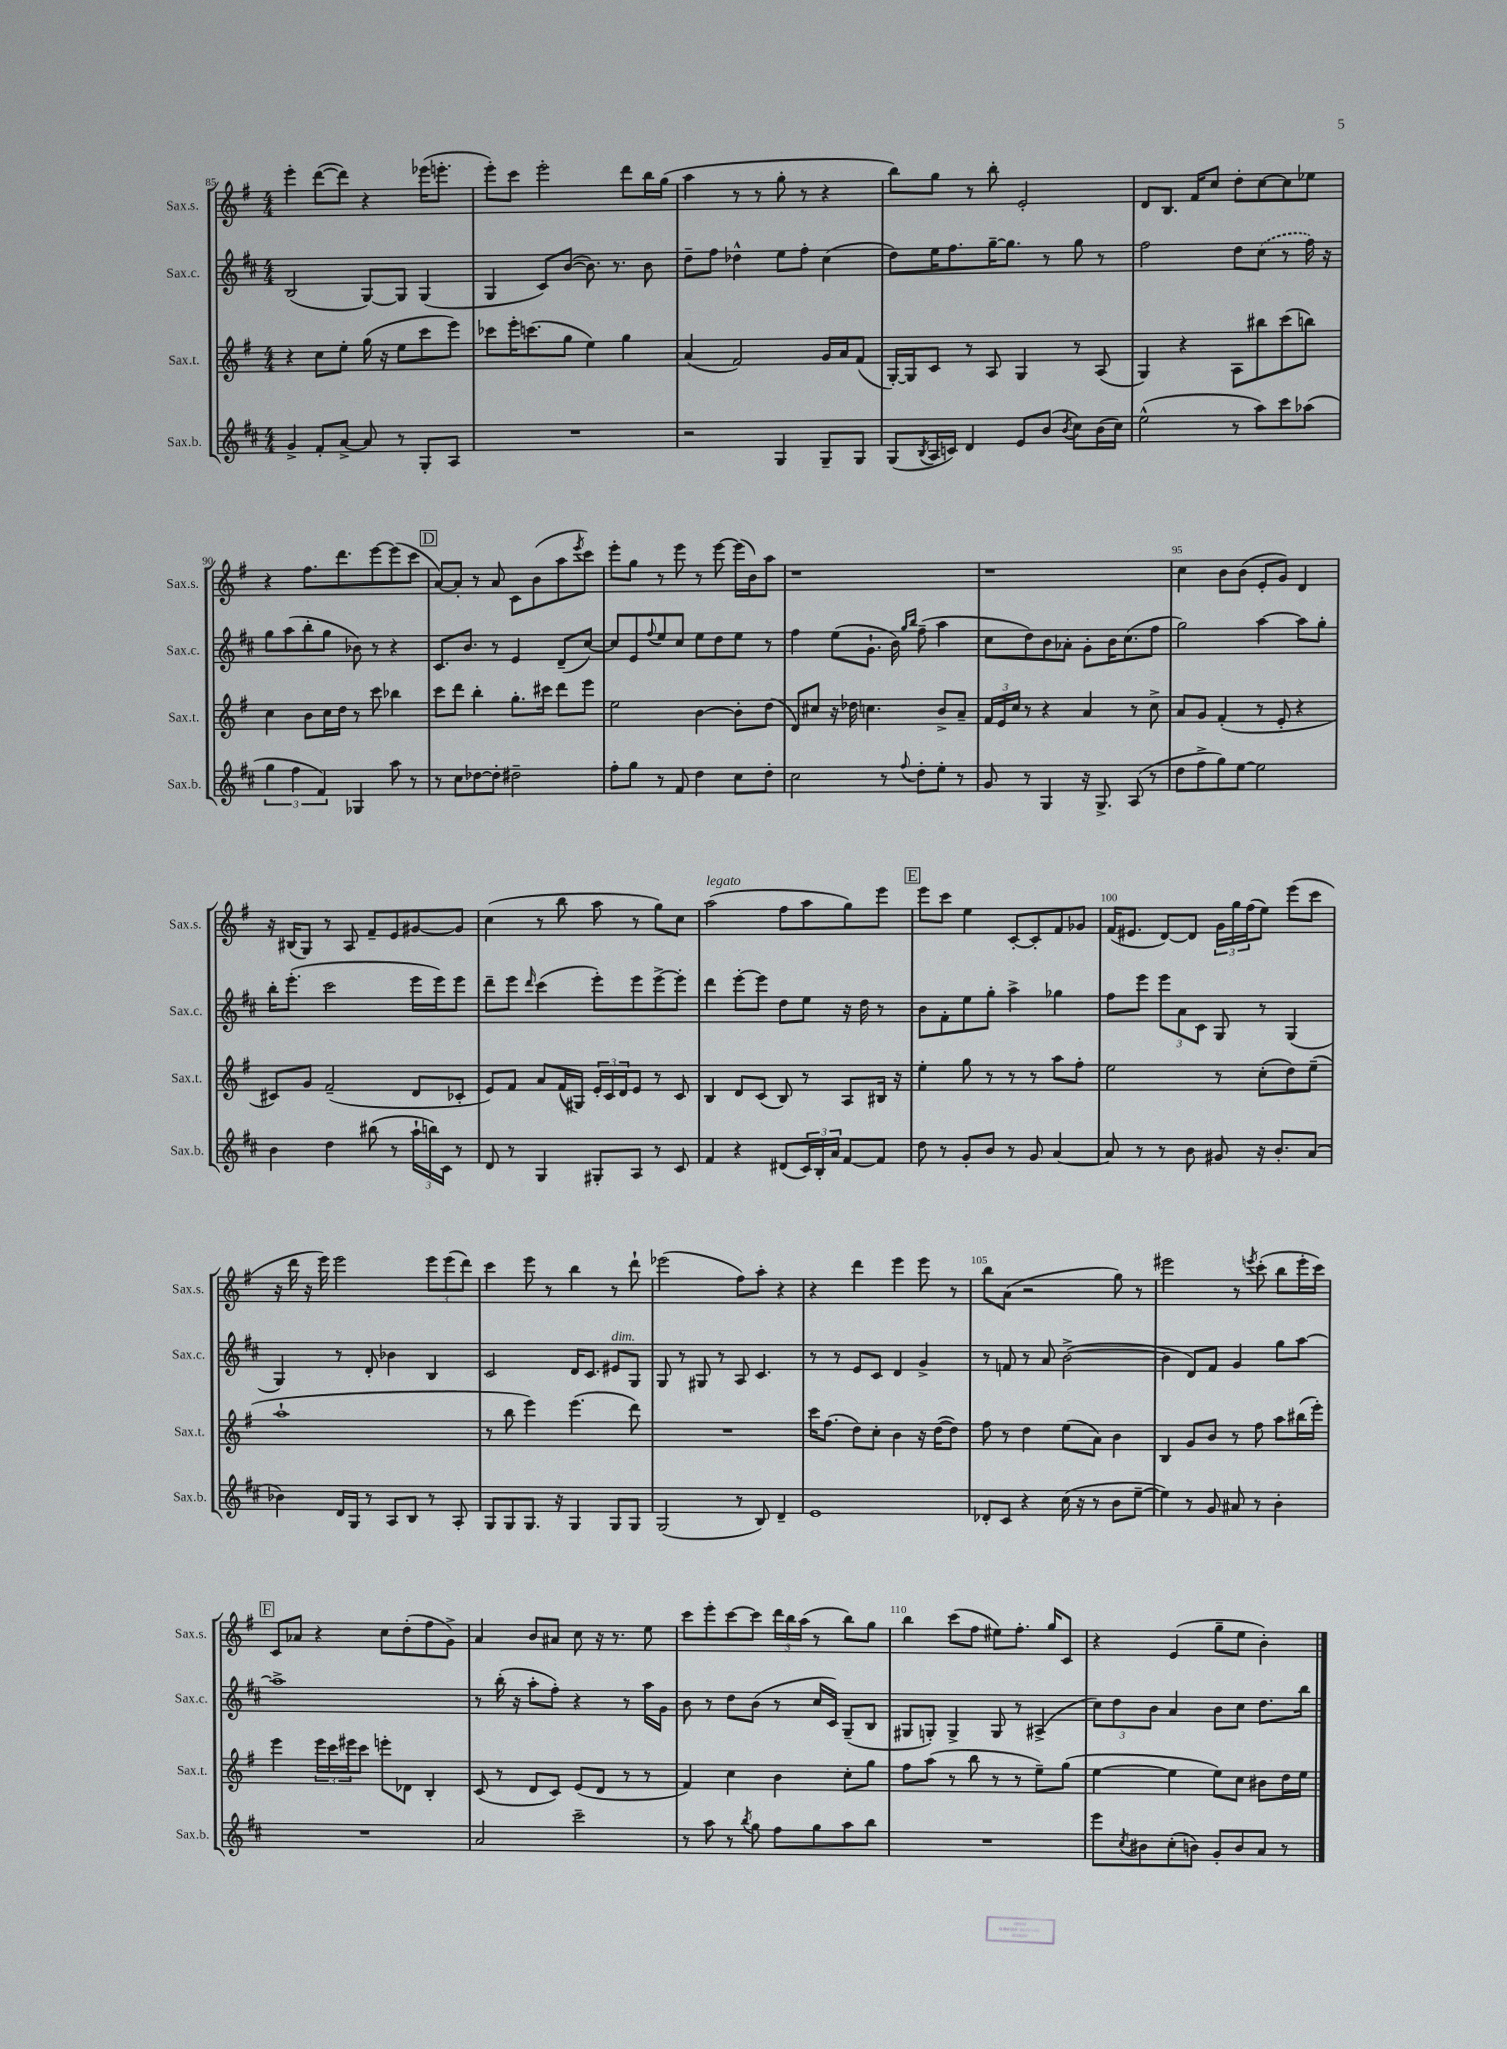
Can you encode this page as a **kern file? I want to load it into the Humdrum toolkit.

**kern	**kern	**kern	**kern
*staff4	*staff3	*staff2	*staff1
*clefG2	*clefG2	*clefG2	*clefG2
*k[f#c#]	*k[f#]	*k[f#c#]	*k[f#]
*M4/4	*M4/4	*M4/4	*M4/4
4g^	4r	(2B	4eee'
8f#'	8cc	.	([8ddd
[8a^	8ee'	.	8ddd])
8a]	(16gg	[8G)	4r
.	16r	.	.
8r	8ee	8G]	.
8G'	8ccc	(4G	(16eee-
.	.	.	8.eee'
8A	8eee)	.	.
=	=	=	=
1r	8ccc-	4G	8eee')
.	16eee'	.	8ccc
.	(8.ccc	.	.
.	.	8c#)	2eee'
.	8gg	([8b	.
.	4ee)	8.b])	.
.	.	8.r	.
.	4gg	.	8ddd
.	.	8b	16bb
.	.	.	(16gg
=	=	=	=
2r	(4a	8dd~	4aa
.	.	8ff#	.
.	2f#)	4dd-^^	8r
.	.	.	8r
4G	.	8ee	8gg'
.	.	8ff#'	8r
8G~	16g	(4cc#	4r
.	16a	.	.
8G	(8f#	.	.
=	=	=	=
(8G	[16G')	8dd)	8bb)
.	16G]	.	.
8qB	.	.	.
16A	8c	16ee	8gg
16c)	.	8.ff#	.
4d	8r	.	8r
.	8A	[16gg~	8bb'
.	.	8.gg]	.
8e	4G	.	2e'
(8b	.	8r	.
8qb	.	.	.
8cc#)	8r	8gg	.
(16b	(8A	8r	.
16cc#)	.	.	.
=	=	=	=
(2ee^^	4G)	2ff#	8d
.	.	.	8.B
.	4r	.	.
.	.	.	16f#
.	.	.	8cc
8r	8A	8dd	8dd'
8aa)	8bb#	(8cc#	[8cc
8ccc#	(8ccc	8r	8cc]
(8aa-	8bb)	16ff#)	8ee-
.	.	16r	.
=	=	=	=
6gg	4cc	8gg	4r
.	.	(8aa	.
6ff#	.	.	.
.	8b	8bb'	8.ff#
6f#)	.	.	.
.	16cc	8gg	.
.	16dd	.	8.ddd
4G-	8r	8b-)	.
.	8ccc	8r	[8eee
8aa	4bb-	4r	(8eee]
8r	.	.	8ccc
=	=	=	=
8r	8ccc	8.c#	[8a)
8cc#	8ddd	.	8a']
.	.	8.b	.
[8dd-	4bb'	.	8r
8dd-']	.	8r	8a
2dd#~	8.gg'	4e	8c
.	.	.	(8b
.	16ccc#	.	.
.	8ddd	(8d~	8aa
.	.	.	8qeee
.	8eee	[8cc#)	8ccc)
=	=	=	=
8ff#'	2ee	8cc#]	8eee'
8gg	.	8e	8gg
.	.	8qqff#	.
8r	.	8ee	8r
8f#	.	8cc#	8eee
4dd	[4b	8ee	8r
.	.	8dd	[8eee
8cc#	8b']	8ee	(16eee]
.	.	.	16b)
8dd'	(8dd	8r	8aa
=	=	=	=
2cc#	8d)	4ff#	1r
.	8cc#	.	.
.	16r	(8ee	.
.	16dd-	.	.
.	4.cc	8.g`	.
8r	.	.	.
.	.	16b)	.
.	.	16qqgg	.
8qqff#	.	16qqbb	.
8dd'	.	(8ff#~	.
8ee'	8b^	4aa	.
8r	8a~	.	.
=	=	=	=
8g	24f#	8cc#	1r
.	24e	.	.
.	24cc	.	.
8r	8r	8dd)	.
4G	4r	8b	.
.	.	8a-'	.
16r	4a	8g'	.
8.G^	.	.	.
.	.	16b	.
.	.	(8.cc#	.
(8A	8r	.	.
8r	8cc^	8ff#	.
=	=	=	=
8dd	8a	2gg)	4cc
8ff#^	8g	.	.
8gg)	(4f#'	.	8b
[8ee	.	.	(8b
2ee]	8r	[4aa	8e'
.	8e'	.	8g)
.	4r	8aa]	4d
.	.	8gg'	.
=	=	=	=
4b	8c#)	16bb'	16r
.	.	(8.eee'	(16B#
.	8g	.	8G)
4dd	(2f#~	2ccc#	8r
.	.	.	8A
(8bb#	.	.	8f#~
8r	.	.	8e
24aa`	8d	16eee	[8g#
24bb)	.	.	.
.	.	16eee)	.
24c#	.	.	.
8r	8c-'	8eee	8g#]
=	=	=	=
8d	8e)	8ddd~	(4cc
8r	8f#	8eee	.
.	.	16qqddd	.
4G	8a	(4ccc#	8r
.	(16f#	.	8bb
.	16G#)	.	.
8G#'	24e'	8eee')	8aa
.	24c	.	.
.	24d	.	.
8A	8e	8eee	8r
8r	8r	[8eee^	8gg)
8c#	8c	8eee']	8cc
=	=	=	=
4f#	4B	4ddd	(2aa
4r	8d	[8eee'	.
.	(8c	8eee]	.
(8d#	8B)	8dd	8ff#
24c#)	8r	8ee	8aa
24B'	.	.	.
24a	.	.	.
[8f#	8A	16r	8gg)
.	.	16dd	.
8f#]	16B#	8r	8eee
.	16r	.	.
=	=	=	=
8dd	4ee'	8b	8eee
8r	.	8f#'	8ccc
8g'	8gg	8ee	4ee
8b	8r	8gg'	.
8r	8r	4aa^	[8c'
8g	8r	.	8c']
[4a	8aa	4gg-	8f#
.	8ff#'	.	8g-
=	=	=	=
8a]	2ee	8ff#	(16f#
.	.	.	8.e#
8r	.	8eee	.
8r	.	12eee	[8d)
.	.	12a	.
8b	.	.	8d]
.	.	12c#	.
8g#	8r	8G	24g
.	.	.	24gg
.	.	.	(24ff#
16r	(8cc'	8r	8ee)
8.b'	.	.	.
.	8dd)	(4G	(8eee
(8a	(8ee~	.	8ccc
=	=	=	=
4b-)	1aa`	4G)	16r
.	.	.	16ddd
.	.	.	16r
.	.	.	16eee)
16d	.	8r	2eee
16G	.	.	.
8r	.	8d'	.
8A	.	4b-	.
8B	.	.	.
8r	.	4B	12eee
.	.	.	(12eee
8A'	.	.	.
.	.	.	12ddd)
=	=	=	=
8G	8r	2c#	4ccc
8G	8bb	.	.
8.G	4eee)	.	8eee
.	.	.	8r
16r	.	.	.
4G	(4.eee	16d	4bb
.	.	8.c#	.
8G	.	8e#	8r
8G	8ddd)	8G	8ddd`
=	=	=	=
(2G	1r	8G	(2eee-
.	.	8r	.
.	.	8G#	.
.	.	8r	.
8r	.	8A	8ff#)
8B)	.	4.c#	8aa'
4d~	.	.	4r
=	=	=	=
1e	16ccc	8r	4r
.	(8.ff#	.	.
.	.	8r	.
.	8dd)	8e	4ddd
.	8cc'	8c#	.
.	4b	4d	4eee
.	16r	4g^	8eee
.	([16dd	.	.
.	8dd])	.	8r
=	=	=	=
8d-'	8ff#	8r	8bb
8c#	8r	8f	(8a
4r	4dd	8r	2r
.	.	8a	.
(16cc#	(8ee	([2b^	.
16r	.	.	.
8r	8a)	.	.
8b	4b	.	8gg)
[8ee~	.	.	8r
=	=	=	=
4ee])	4B	4b]	2eee#
8r	8g	8d)	.
8g	8b	8f#	.
8a#	8r	4g	8r
.	.	.	8qeee
8r	8ff#	.	(8ccc'
4b'	8aa	8gg	8bb
.	(16bb#	[8aa	16eee'
.	16eee')	.	16ccc)
=	=	=	=
1r	4eee	1aa^]	8c
.	.	.	8a-
.	24eee	.	4r
.	24ccc	.	.
.	24eee#	.	.
.	8ccc	.	.
.	8eee'	.	8cc
.	8d-	.	(8dd'
.	4B'	.	8ff#
.	.	.	8g^)
=	=	=	=
2a	(8c	8r	4a
.	8r	(16bb'	.
.	.	16r	.
.	8d	8aa'	8b
.	8c)	8ff#')	8a#
2ccc#~	(8e	4r	8cc
.	8d	.	16r
.	.	.	8.r
.	8r	8r	.
.	8r	16aa	8ee
.	.	16g	.
=	=	=	=
8r	4f#)	8b	8ccc
8aa	.	8r	8eee'
8r	4cc	8dd	[8ccc
8qbb	.	.	.
8gg	.	(8b	8ccc]
8ff#	4b	8r	24ddd
.	.	.	24bb
.	.	.	(24aa
8gg	.	16cc#	8r
.	.	16c#)	.
8aa	8cc'	(8G~	8bb)
8bb	8gg	8B	8gg
=	=	=	=
1r	8ff#	8G#	4bb
.	(8aa	8G')	.
.	8r	4G^	(8ccc
.	8bb	.	8ff#
.	8r	8G	8ee#)
.	8r	8r	8.ff#'
.	8ee~)	(4A#^	.
.	.	.	16gg
.	(8gg	.	8c
=	=	=	=
8eee	[4ee	12cc#)	4r
.	.	12dd	.
8qcc#	.	.	.
8b#	.	.	.
.	.	12b	.
(8cc#'	4ee]	4a	(4e
8b)	.	.	.
8g'	8ee)	8b	8gg~
8b	8cc	8cc#	8ee
8a	8b#	8.dd	4b')
8r	16dd	.	.
.	16ee	16bb	.
==	==	==	==
*-	*-	*-	*-
